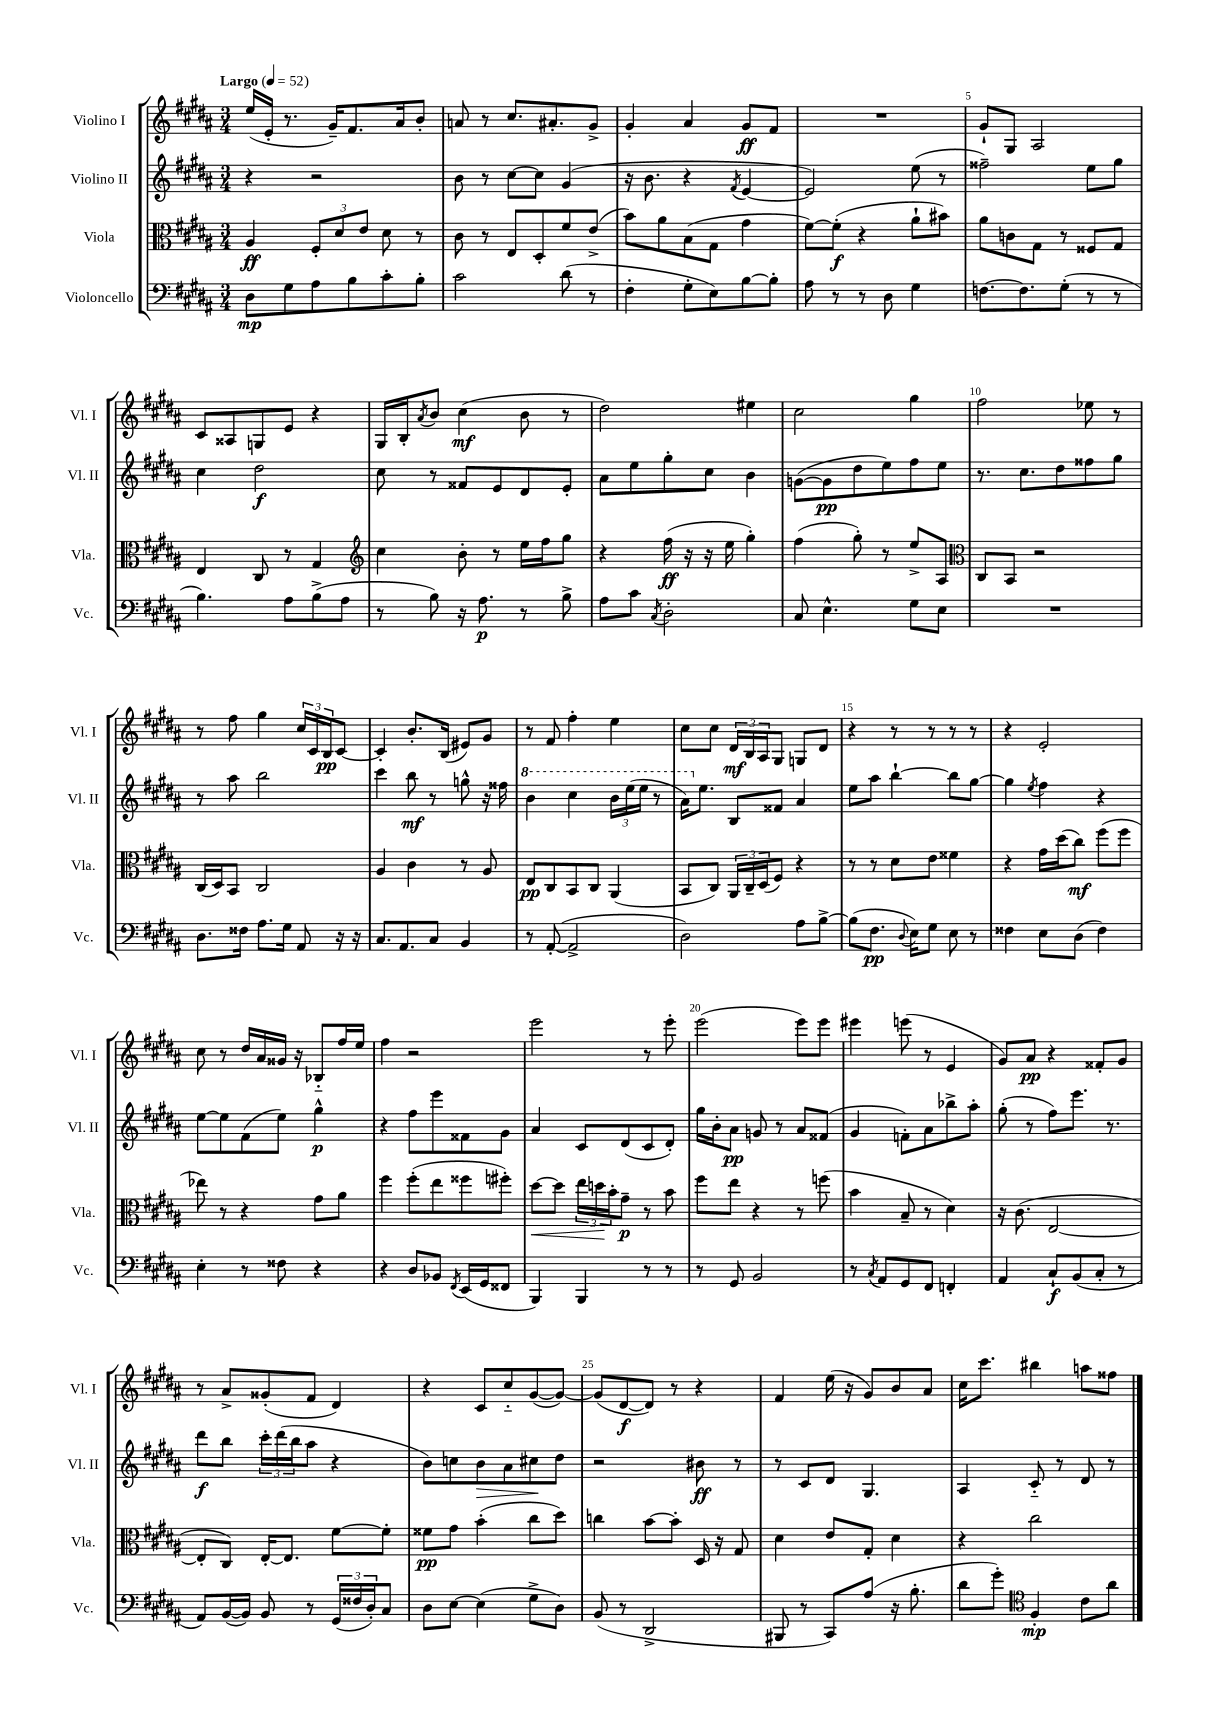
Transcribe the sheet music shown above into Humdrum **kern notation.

**kern	**kern	**kern	**kern
*staff4	*staff3	*staff2	*staff1
*clefF4	*clefC3	*clefG2	*clefG2
*k[f#c#g#d#a#]	*k[f#c#g#d#a#]	*k[f#c#g#d#a#]	*k[f#c#g#d#a#]
*M3/4	*M3/4	*M3/4	*M3/4
*MM52	*MM52	*MM52	*MM52
8D#	4A#	4r	(16ee
.	.	.	16e'
8G#	.	.	8.r
8A#	12F#'	2r	.
.	.	.	16g#~)
.	12d#	.	.
8B	.	.	8.f#
.	12e	.	.
8c#'	8d#	.	.
.	.	.	16a#
8B'	8r	.	8b'
=	=	=	=
2c#	8c#	8b	8a
.	8r	8r	8r
.	8E	[8cc#	8.cc#
.	8D#'	8cc#]	.
.	.	.	8.a#'
(8d#	8f#	(4g#	.
8r	(8e^	.	8g#^
=	=	=	=
4F#'	8b)	16r	4g#'
.	.	8.b	.
.	8a#	.	.
8G#'	(8B	4r	4a#
8E)	8G#	.	.
.	.	8qf#	.
[8B	4g#	[4e	8g#
8B']	.	.	8f#
=	=	=	=
8A#	[8f#)	2e])	2.r
8r	(8f#']	.	.
8r	4r	.	.
8D#	.	.	.
4G#	8a#`	(8ee	.
.	8b#)	8r	.
=	=	=	=
[8.F	8a#	2ff##~)	8g#`
.	8c	.	8G#
8.F]	.	.	.
.	8G#	.	2A#
(8G#'	8r	.	.
8r	8F##	8ee	.
8r	8G#	8gg#	.
=	=	=	=
4.B)	4E	4cc#	8c#
.	.	.	8A##
.	8C#	2dd#	8G
8A#	8r	.	8e
(8B^	4G#	.	4r
8A#	.	.	.
=	=	=	=
*	*clefG2	*	*
8r	4cc#	8cc#	16G#
.	.	.	16B'
.	.	.	8qa#
8B)	.	8r	8b
16r	8b'	8f##	(4cc#
8.A#	.	.	.
.	8r	8e	.
8r	16ee	8d#	8b
.	16ff#	.	.
8B^	8gg#	8e'	8r
=	=	=	=
8A#	4r	8a#	2dd#)
8c#	.	8ee	.
8qC#	.	.	.
2D#'	(16ff#	8gg#'	.
.	16r	.	.
.	16r	8cc#	.
.	16ee	.	.
.	4gg#')	4b	4ee#
=	=	=	=
8C#	(4ff#	([8g	2cc#
4.E^^	.	8g]	.
.	8gg#')	8dd#	.
.	8r	8ee)	.
8G#	8ee^	8ff#	4gg#
8E	8A#	8ee	.
=	=	=	=
*	*clefC3	*	*
2.r	8C#	8.r	2ff#
.	8BB	.	.
.	.	8.cc#	.
.	2r	.	.
.	.	8dd#	.
.	.	8ff##	8ee-
.	.	8gg#	8r
=	=	=	=
8.D#	(16C#	8r	8r
.	16D#)	.	.
.	8BB	8aa#	8ff#
16F##	.	.	.
8.A#	2C#	2bb	4gg#
16G#	.	.	.
8AA#	.	.	24cc#
.	.	.	24c#
.	.	.	24B
16r	.	.	[8c#
16r	.	.	.
=	=	=	=
8.C#	4A#	4ccc#	4c#']
8.AA#	.	.	.
.	4c#	8bb	8.b'
8C#	.	8r	.
.	.	.	(16B
4BB	8r	8gg^^	8e#)
.	8A#	16r	8g#
.	.	16ff##	.
=	=	=	=
8r	8E	4bb	8r
([8AA#'	8C#	.	8f#
2AA#^]	8BB	4ccc#	4ff#'
.	8C#	.	.
.	(4AA#	24bb	4ee
.	.	(24eee	.
.	.	24eee	.
.	.	8r	.
=	=	=	=
2D#)	8BB	16aa#)	8cc#
.	.	8.ee	.
.	8C#)	.	8cc#
.	24AA#	8B	24d#
.	24C#~	.	24B
.	(24D#	.	24A#
.	8F#)	8f##	8G#
8A#	4r	4a#	8G
[8B^	.	.	8d#
=	=	=	=
(8B]	8r	8ee	4r
8.F#	8r	8aa#	.
.	8d#	[4bb`	8r
8qqD#	.	.	.
16E)	.	.	.
8G#	8e	.	8r
8E	4f##	8bb]	8r
8r	.	[8gg#	8r
=	=	=	=
4F##	4r	4gg#]	4r
.	.	8qee	.
8E	16g#	4ff#	2e'
.	(16dd#	.	.
(8D#	8cc#)	.	.
4F##)	(8ff#	4r	.
.	8ff#	.	.
=	=	=	=
4E'	8ee-)	[8ee	8cc#
.	8r	8ee]	8r
8r	4r	(8f#	16dd#
.	.	.	16a#
8F##	.	8ee)	16g##
.	.	.	16r
4r	8g#	4gg#^^	8B-'~
.	8a#	.	16ff#
.	.	.	16ee
=	=	=	=
4r	4ff#	4r	4ff#
8D#	(8ff#'	8ff#	2r
8BB-	8ee	8eee	.
8qFF#	.	.	.
(16EE	8ff##	8f##	.
16GG#	.	.	.
8FF##	8ff#')	8g#	.
=	=	=	=
4BBB)	[8dd#	4a#	2eee
.	8dd#]	.	.
4BBB	24ee	8c#	.
.	24dd	.	.
.	24b'	.	.
.	8g#~	(8d#	.
8r	8r	8c#	8r
8r	8b	8d#')	8eee'
=	=	=	=
8r	8ff#	16gg#	(2eee
.	.	16b'	.
8GG#	8ee	8a#	.
2BB	4r	8g	.
.	.	8r	.
.	8r	8a#	8eee)
.	(8ff	(8f##	8eee
=	=	=	=
8r	4b	4g#	4eee#
8qC#	.	.	.
8AA#	.	.	.
8GG#	8B~	8f')	(8eee
8FF#	8r	8a#	8r
4FF'	4d#)	8bb-^	4e
.	.	8aa#'	.
=	=	=	=
4AA#	16r	(8gg#'	8g#)
.	(8.c#	.	.
.	.	8r	8a#
8C#`	[2E	8ff#)	4r
(8BB	.	8.eee	.
8C#'	.	.	8f##'
.	.	8.r	.
8r	.	.	8g#
=	=	=	=
8AA#)	8E']	8ddd#	8r
([16BB	8C#)	8bb	8a#^
16BB])	.	.	.
8BB	[16E'	24ccc#'	(8g##'
.	.	(24ddd#	.
.	8.E]	.	.
.	.	24bb	.
8r	.	8aa#	8f#
(24GG#	[8f#	4r	4d#)
24F##	.	.	.
24D#')	.	.	.
8C#	8f#']	.	.
=	=	=	=
8D#	8f##	8b)	4r
[8E	8g#	8cc	.
(4E]	(4b'	8b	8c#
.	.	8a#	8cc#'~
8G#^	8cc#	8cc#	([8g#
8D#)	8dd#)	8dd#	8g#_)
=	=	=	=
(8BB	4cc	2r	(8g#]
8r	.	.	[8d#
2DD#^	[8b	.	8d#])
.	8b']	.	8r
.	16D#	8b#	4r
.	16r	.	.
.	8G#	8r	.
=	=	=	=
8BBB#	4d#	8r	4f#
8r	.	8c#	.
8CC#)	8e	8d#	(16ee
.	.	.	16r
(8A#	8G#'	4.G#	8g#)
16r	4d#	.	8b
8.B'	.	.	.
.	.	.	8a#
=	=	=	=
8d#	4r	4A#	16cc#
.	.	.	8.ccc#
8g#')	.	.	.
*clefC4	*	*	*
4F#'	2cc#	8c#'~	4bb#
.	.	8r	.
8c#	.	8d#	8aa
8a#	.	8r	8ff##
==	==	==	==
*-	*-	*-	*-
